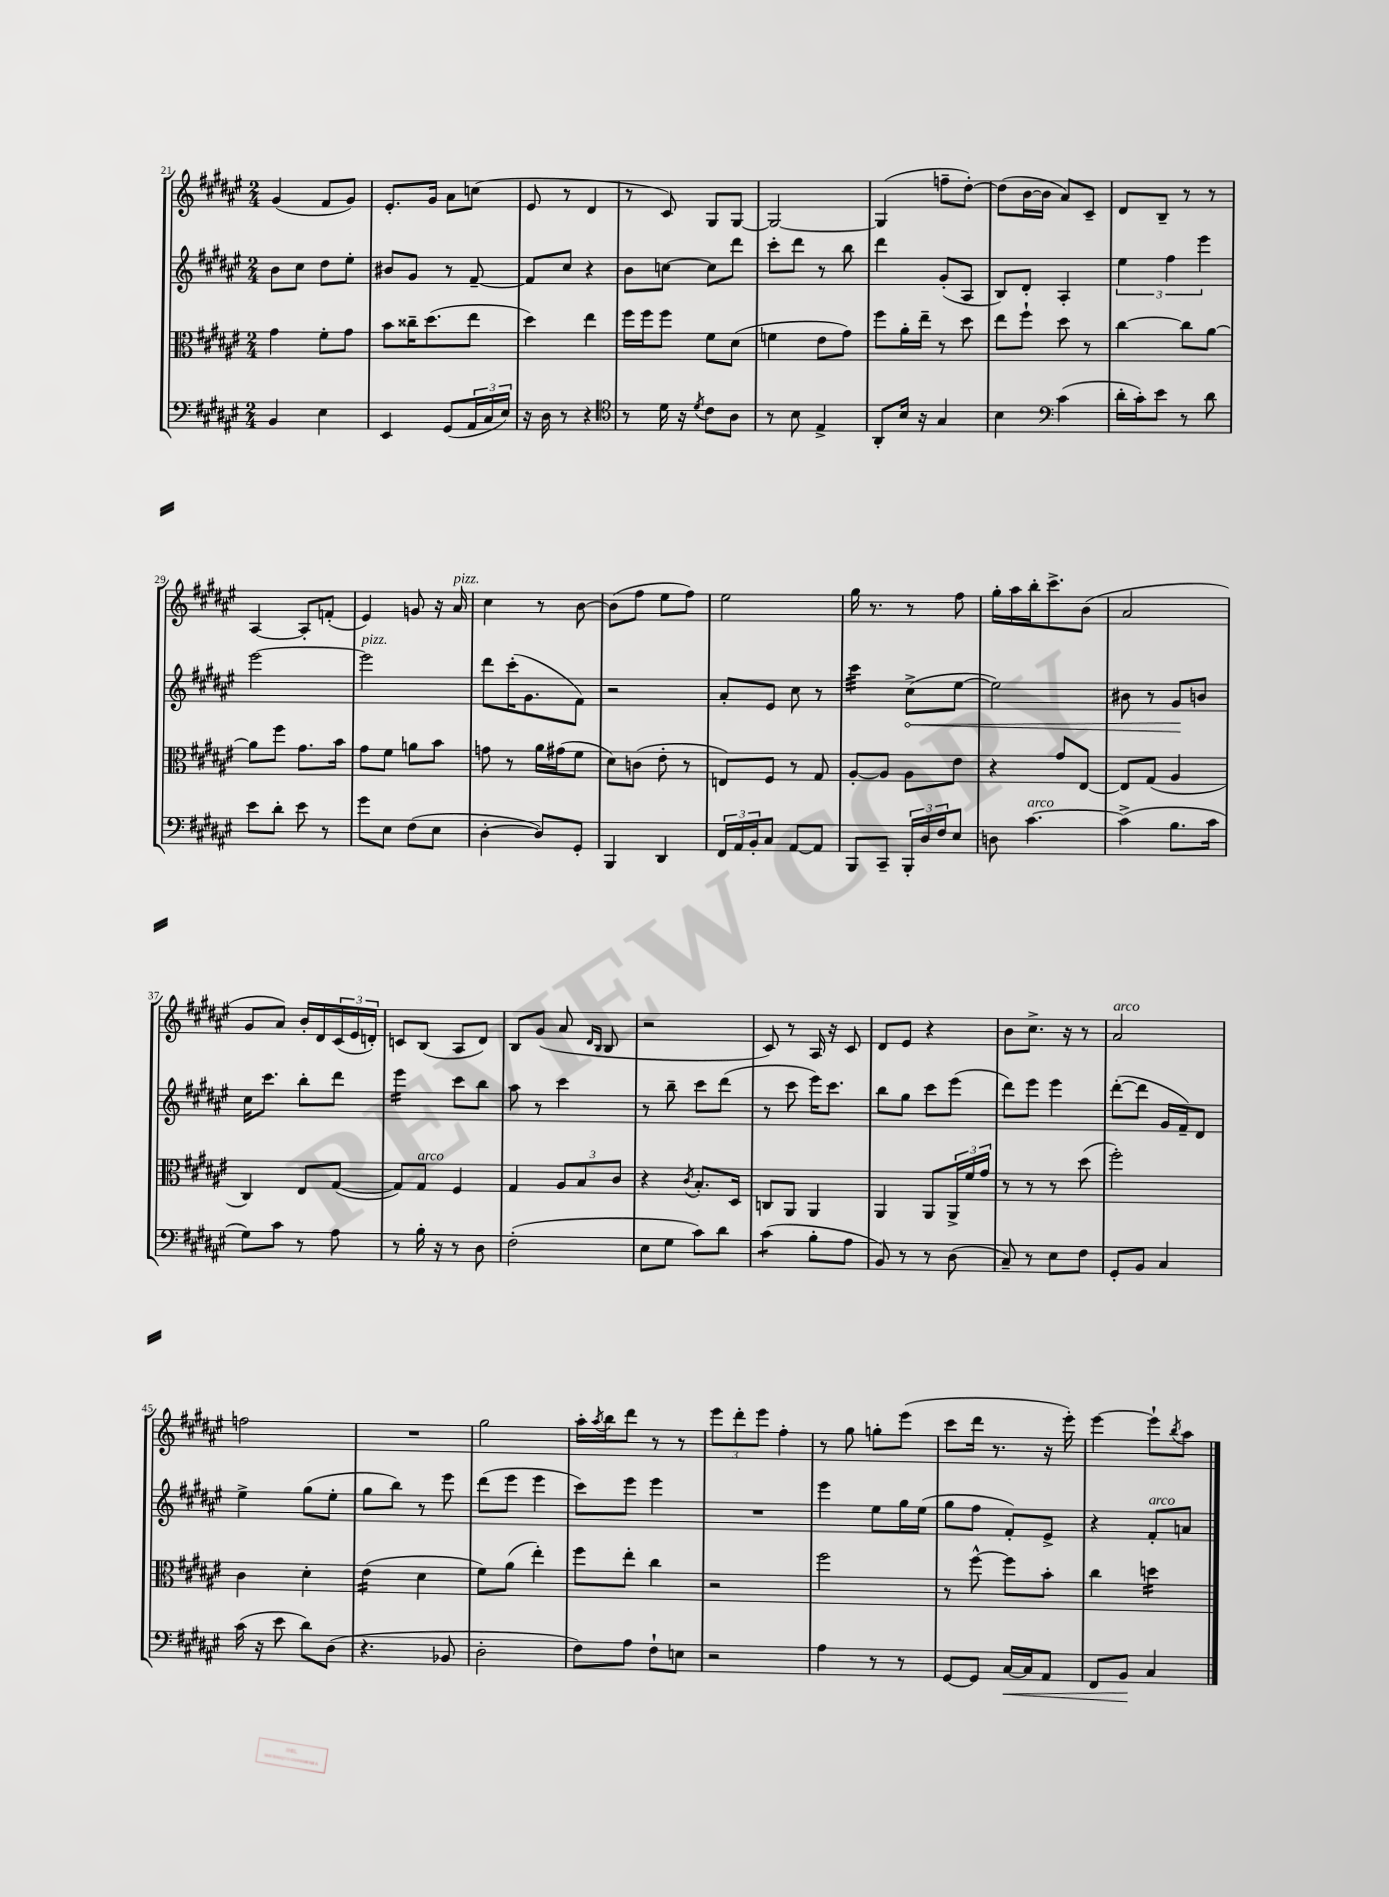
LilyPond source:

<<
\new StaffGroup <<
\new Staff = "s0" {
    \clef treble \key fis \major \numericTimeSignature \time 2/4
    gis'4( fis'8 gis'8) |
    eis'8.-. gis'16 ais'8 c''8( |
    eis'8 r8 dis'4 |
    r8 cis'8) gis8 gis8~ |
    gis2~ |
    gis4( f''8-- dis''8~-.) |
    dis''8( b'16~ b'16 ais'8) cis'8-- |
    dis'8 b8-- r8 r8 |
    ais4~ ais8-. f'8-.( |
    eis'4) g'8 r16 ais'16^\markup { \italic "pizz." } |
    cis''4 r8 b'8~ |
    b'8( fis''8 eis''8 fis''8) |
    eis''2 |
    gis''16 r8. r8 fis''8 |
    gis''16-. ais''16 b''16-. cis'''8.-> b'8( |
    ais'2 |
    gis'8 ais'8) b'16-. dis'16 \tuplet 3/2 { cis'16( eis'16 d'16-.) } |
    c'8 b8( ais8 dis'8) |
    b8 gis'8( ais'8 \grace { dis'16 b16 } b8 |
    r2 |
    cis'8) r8 ais16 r16 cis'8 |
    dis'8 eis'8 r4 |
    b'8 cis''8.-> r16 r8 |
    ais'2^\markup { \italic "arco" } |
    f''2 |
    R2 |
    gis''2 |
    ais''16-. \acciaccatura { ais''8 } b''16 dis'''8 r8 r8 |
    \tuplet 3/2 { eis'''8 dis'''8-. eis'''8 } fis''4-. |
    r8 gis''8 g''8-. eis'''8( |
    cis'''8 dis'''16 r8. r16 eis'''16-.) |
    eis'''4~ eis'''8-! \acciaccatura { b''8 } ais''8 \bar "|." |
}
\new Staff = "s1" {
    \clef treble \key fis \major \numericTimeSignature \time 2/4
    b'8 cis''8 dis''8 eis''8-. |
    bis'8 gis'8 r8 fis'8~-- |
    fis'8 cis''8 r4 |
    b'8 c''8~ c''8 dis'''8 |
    cis'''8-. dis'''8 r8 b''8 |
    dis'''4 gis'8-.( ais8 |
    b8) dis'8-. ais4-. |
    \tuplet 3/2 { eis''4 fis''4 eis'''4 } |
    eis'''2~ |
    eis'''2^\markup { \italic "pizz." } |
    dis'''8 cis'''16-.( gis'8. fis'8) |
    r2 |
    ais'8-. eis'8 cis''8 r8 |
    cis'''4:32 \once \override Hairpin.circled-tip = ##t cis''8->\<( eis''8~ |
    eis''2) |
    bis'8 r8 gis'8\! b'8 |
    cis''16 cis'''8. b''8-. dis'''8 |
    eis'''4:16 cis'''8 b''8 |
    ais''8 r8 cis'''4 |
    r8 b''8-- cis'''8 dis'''8( |
    r8 cis'''8 eis'''16) cis'''8. |
    b''8 gis''8 cis'''8 eis'''8( |
    dis'''8) eis'''8 eis'''4 |
    dis'''8~-.( dis'''8 gis'16 fis'16--) dis'8 |
    eis''4-> gis''8( eis''8-. |
    gis''8 b''8) r8 eis'''8 |
    dis'''8( eis'''8 eis'''4 |
    cis'''8) eis'''8 eis'''4 |
    R2 |
    eis'''4 eis''8 gis''16 eis''16( |
    gis''8 fis''8 fis'8-.) eis'8-> |
    r4 fis'8-.^\markup { \italic "arco" } a'8 \bar "|." |
}
\new Staff = "s2" {
    \clef alto \key fis \major \numericTimeSignature \time 2/4
    gis'4 fis'8-. gis'8 |
    b'8 cisis''16-- dis''8.( eis''8 |
    dis''4) eis''4 |
    fis''16 fis''16 fis''8 fis'8 dis'8( |
    f'4 eis'8 gis'8) |
    fis''8 ais'16-. eis''16-- r8 dis''8 |
    eis''8 fis''8-! dis''8 r8 |
    cis''4~ cis''8 ais'8~ |
    ais'8 fis''8 gis'8. b'16 |
    gis'8 fis'8 a'8 b'8 |
    g'8 r8 ais'16 gis'16( fis'8 |
    dis'8) c'8( eis'8-. r8 |
    e8) fis8 r8 gis8 |
    ais8~-. ais8 ais8 eis'8 |
    r4 gis'8 eis8~ |
    eis8 gis8( ais4 |
    cis4) eis8 gis8~( |
    gis8) gis8^\markup { \italic "arco" } fis4 |
    gis4 \tuplet 3/2 { ais8 b8 cis'8 } |
    r4 \acciaccatura { cis'8 } b8.-. dis16 |
    c8 ais,8 ais,4 |
    ais,4 ais,8 \tuplet 3/2 { ais,16-> fis'16 gis'16 } |
    r8 r8 r8 dis''8( |
    fis''2-.) |
    cis'4 dis'4-. |
    eis'4:16( dis'4 |
    fis'8) ais'8( eis''4-.) |
    fis''8 eis''8-. cis''4 |
    r2 |
    fis''2 |
    r8 fis''8~-^ fis''8 b'8-. |
    cis''4 d''4:16 \bar "|." |
}
\new Staff = "s3" {
    \clef bass \key fis \major \numericTimeSignature \time 2/4
    b,4 eis4 |
    eis,4 gis,8( \tuplet 3/2 { ais,16 cis16 eis16) } |
    r16 dis16 r8 r4 |
    \clef tenor r8 dis'16 r16 \acciaccatura { dis'8 } cis'8 ais8 |
    r8 b8 eis4-> |
    ais,8-. b16 r16 gis4 |
    b4 \clef bass cis'4( |
    dis'16-. cis'16-.) eis'8 r8 dis'8 |
    eis'8 dis'8-. eis'8 r8 |
    gis'8 eis8 fis8( eis8 |
    dis4~-. dis8) gis,8-. |
    b,,4 dis,4 |
    \tuplet 3/2 { fis,16 ais,16 b,16-. } cis8 ais,8~ ais,8 |
    b,,8 cis,8-- \tuplet 3/2 { b,,16-. dis16 fis16 } eis8 |
    d8 cis'4.~^\markup { \italic "arco" } |
    cis'4->( b8. cis'16 |
    gis8) cis'8 r8 ais8 |
    r8 b16-. r16 r8 dis8 |
    fis2-.( |
    eis8 gis8 cis'8) dis'8 |
    cis'4:8( b8-. ais8 |
    b,8) r8 r8 dis8( |
    cis8--) r8 eis8 fis8 |
    gis,8-. b,8 cis4 |
    cis'16( r16 eis'8 dis'8) dis8( |
    r4. bes,8 |
    dis2-. |
    fis8) ais8 fis8-! e8 |
    r2 |
    ais4 r8 r8 |
    gis,8~ gis,8 cis16~\< cis16 ais,8 |
    fis,8 b,8\! cis4 \bar "|." |
}
>>
>>
\layout { \context { \Score currentBarNumber = #21 } }
